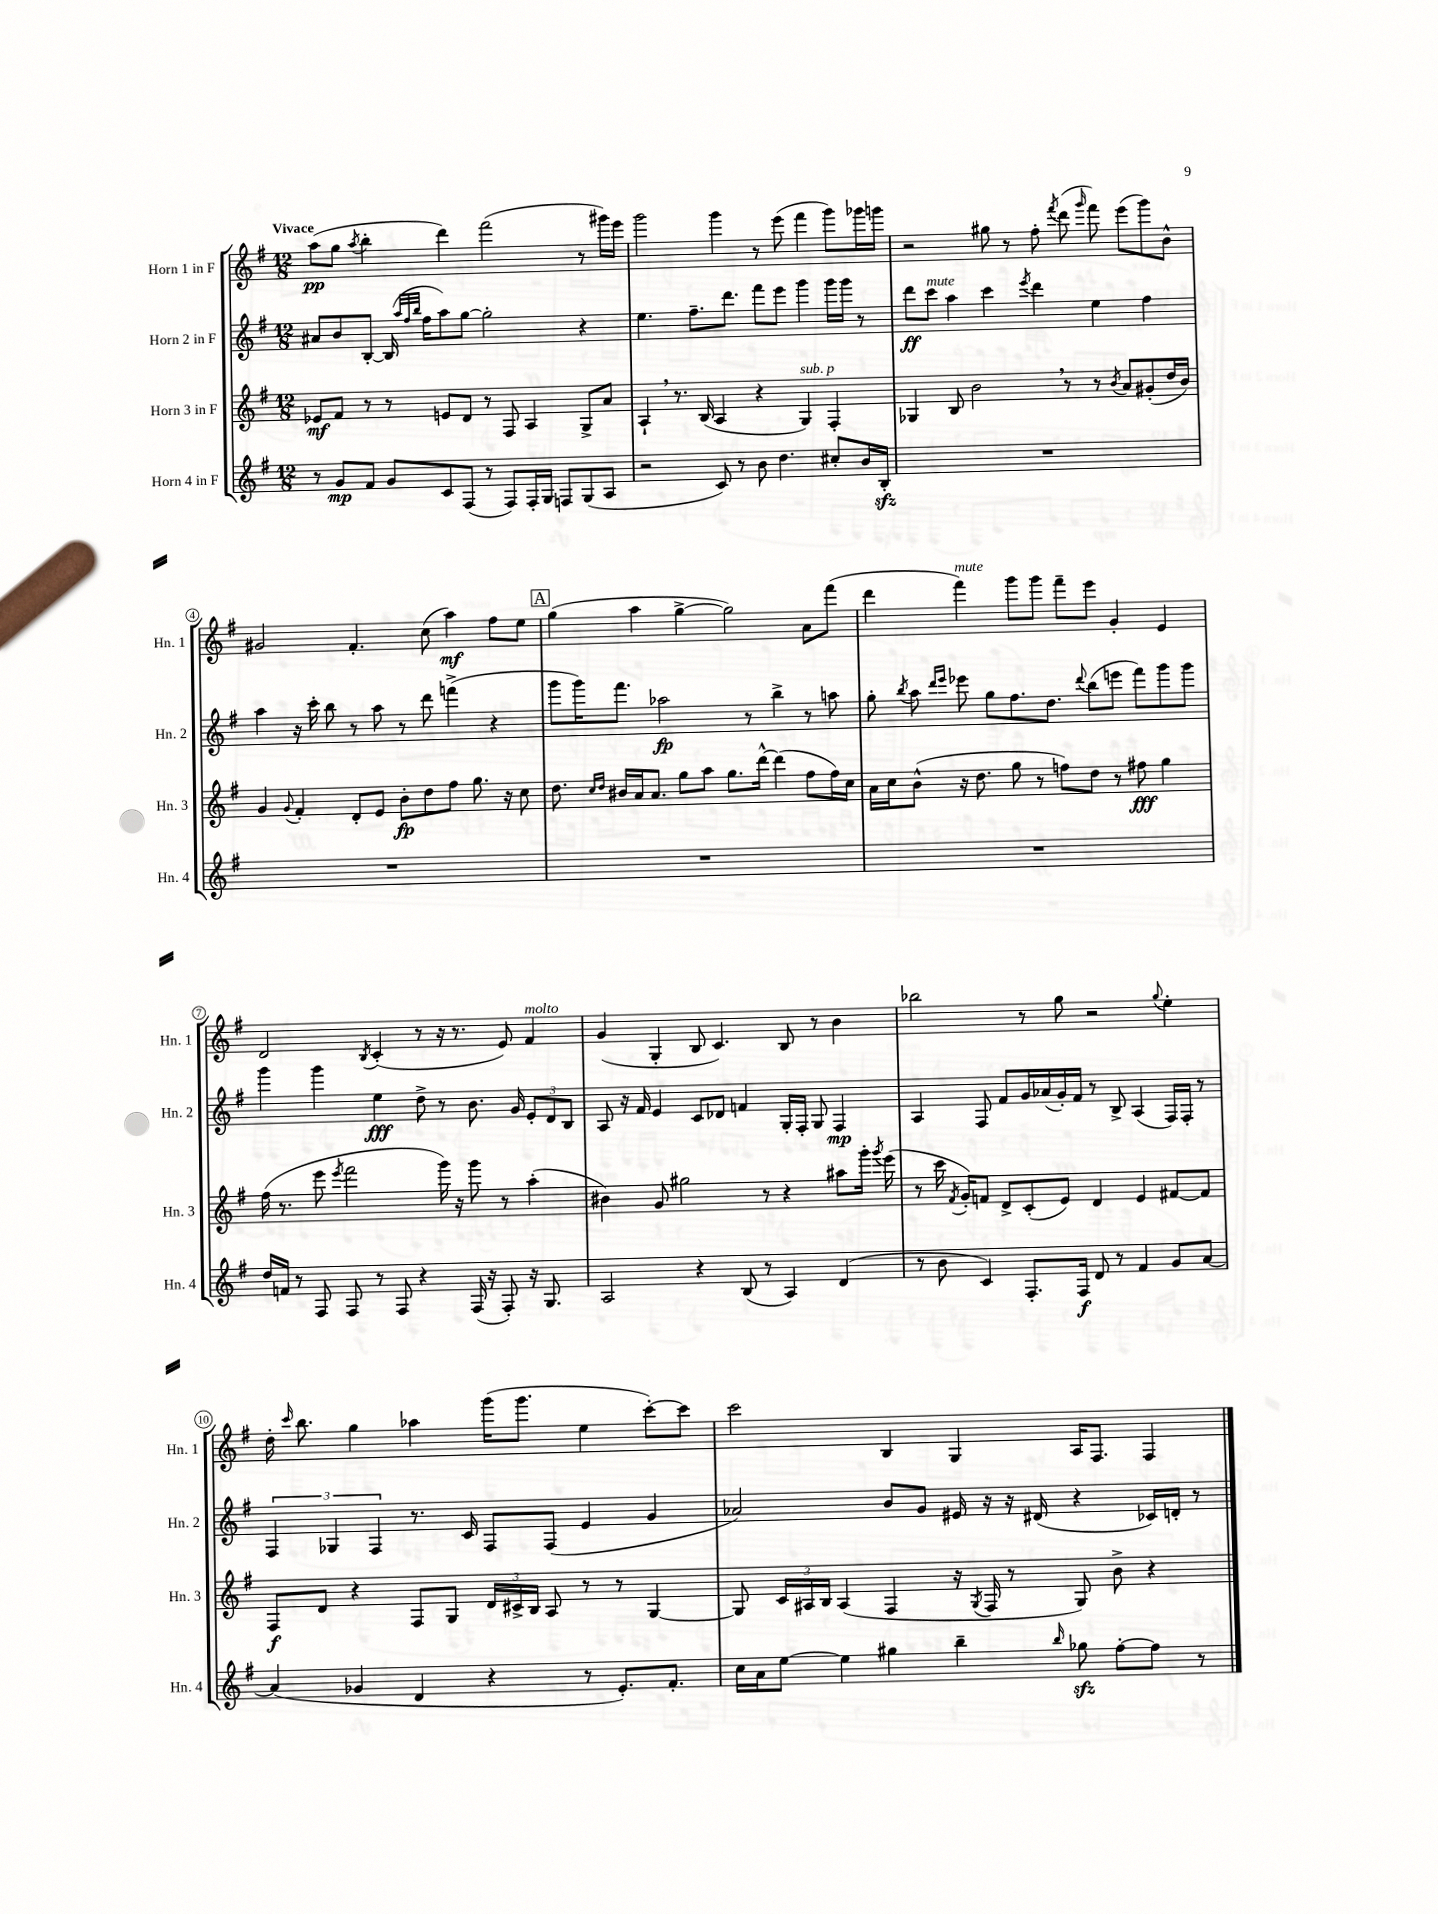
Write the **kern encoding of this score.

**kern	**kern	**kern	**kern
*staff4	*staff3	*staff2	*staff1
*clefG2	*clefG2	*clefG2	*clefG2
*k[f#]	*k[f#]	*k[f#]	*k[f#]
*M12/8	*M12/8	*M12/8	*M12/8
8r	8e-	8a#	(8aa
8g	8f#	8b	8gg
.	.	.	8qaa
8f#	8r	[8B'	4bb'
8g	8r	(16B]	.
.	.	32qqaa	.
.	.	32qqff#	.
.	.	32qqbb	.
.	.	16ff#	.
8c	8e	8aa)	4ddd)
(8F#	8d	[8gg	.
8r	8r	2gg']	(2fff#
8F#)	8F#	.	.
16F#'	4A	.	.
16G	.	.	.
8F	.	.	.
(8G	8G^	4r	8r
8A	8a	.	16ggg#)
.	.	.	16eee
=	=	=	=
2r	4A`	4.ee	2ggg
.	8.r	.	.
.	.	8.ff#~	.
.	(16B	.	.
8c)	4A	.	4ggg
.	.	8.ddd	.
8r	.	.	.
8b	4r	8fff#	8r
4.dd	.	8eee	(8eee
.	4G)	4ggg	4fff#
8cc#'	4F#'	16ggg	8ggg)
.	.	16ggg	.
16b	.	8r	16ggg-
16B'	.	.	16ggg
=	=	=	=
1.r	4G-	8ddd	2r
.	.	8ccc	.
.	8B	4aa	.
.	2b	.	.
.	.	4ccc	8gg#
.	.	.	8r
.	.	8qeee	.
.	.	4ddd	8ff#'
.	.	.	8qfff#
.	8r	.	(8ddd
.	.	.	16qqggg
.	8r	4ee	8fff#)
.	8qb	.	.
.	8a	.	(8eee
.	(8g#'	4ff#	8ggg)
.	16dd	.	8b^^
.	16b)	.	.
=	=	=	=
1.r	4g	4aa	2g#
.	8qqg	.	.
.	4f#'	16r	.
.	.	16ccc'	.
.	.	8bb	.
.	8d'	8r	4.f#'
.	8e	8aa	.
.	8b'	8r	.
.	8dd	8ddd	(8cc
.	8ff#	(4fff^	4aa)
.	8.gg	.	.
.	.	4r	8ff#
.	16r	.	.
.	8cc	.	8ee
=	=	=	=
1.r	8.dd	8ggg	(4gg
.	.	16ggg)	.
.	16qqcc	.	.
.	16qqdd	.	.
.	16b#	8.fff#	.
.	16a	.	4aa
.	8.a	.	.
.	.	2aa-	.
.	8gg	.	[4gg^
.	8aa	.	.
.	8.gg	.	2gg])
.	.	8r	.
.	[16ddd^^	.	.
.	(4ddd]	4bb^	.
.	8ff#	8r	8a
.	16ff#)	8aa	(8fff#
.	16cc	.	.
=	=	=	=
1.r	16a	8gg'	4ddd
.	16cc	.	.
.	.	8qbb	.
.	(8b^^	8aa	.
.	.	16qqddd	.
.	.	16qqeee	.
.	16r	8eee-	4fff#)
.	8.dd	.	.
.	.	8gg	.
.	8gg	8.ff#	8ggg
.	8r	.	8ggg
.	.	8.dd	.
.	8ff)	.	8fff#~
.	.	8qqddd	.
.	8dd	(8bb	8eee
.	8r	8eee	4g'
.	8ff#	8fff#)	.
.	4gg	8ggg	4e
.	.	8ggg	.
=	=	=	=
16dd	(16ff#	4ggg	2d
16f	8.r	.	.
8r	.	.	.
8F#	8eee	4ggg	.
.	8qeee	.	.
8F#	2fff#	.	.
.	.	.	8qB
8r	.	4ee	(4c'
8F#	.	.	.
4r	.	8dd^	8r
.	16ggg)	8r	16r
.	16r	.	8.r
(16F#	8ggg	8.b	.
16r	.	.	.
8F#')	8r	.	8e)
.	.	16g	.
16r	(4aa'	12e'	4f#
8.G	.	.	.
.	.	12d	.
.	.	12B	.
=	=	=	=
2A	4b#)	8A	(4g
.	.	16r	.
.	.	16f#	.
.	8g	4e	4G'
.	2gg#	.	.
4r	.	8c	8B
.	.	8d-	4.c)
(8B	.	4f	.
8r	8r	.	.
4A)	4r	16G'	8B
.	.	16F#'	.
.	.	8G	8r
(4d	8aa#	4F#	4b
.	16ggg'	.	.
.	8qggg	.	.
.	(16eee	.	.
=	=	=	=
8r	8r	4A	2bb-
8b	16ccc	.	.
.	8qf#	.	.
.	16g')	.	.
4c)	8f	8F#	.
.	8d^	8f#	.
8.F#'	(8c'	16g	8r
.	.	(16a-	.
.	8e)	16g')	8gg
16F#	.	16f#	.
8d	4d	8r	2r
8r	.	8B^	.
4f#	4e	(4A	.
.	.	.	8qqgg
8g	[8f#	16F#)	4ee'
.	.	16F#'	.
[8a	8f#]	8r	.
=	=	=	=
(4a]	8F#	6F#	16dd'
.	.	.	16qqccc
.	.	.	8.bb
.	8d	.	.
.	.	6G-	.
4g-	4r	.	4gg
.	.	6F#	.
4d	8F#	8.r	4aa-
.	8G	.	.
.	.	16c	.
4r	24d	8F#	(16ggg
.	24c#^	.	.
.	.	.	8.ggg
.	24B	.	.
.	8A	(8F#	.
8r	8r	4e	4ee
8.e')	8r	.	.
.	[4G	4g	[8ccc')
8.f#'	.	.	.
.	.	.	8ccc]
=	=	=	=
16cc	8G]	2a-)	2ccc
16a	.	.	.
[8ee	24c	.	.
.	24A#	.	.
.	24B	.	.
4ee]	(4A#	.	.
4gg#	4F#	8b	4B
.	.	8g	.
4bb~	16r	16e#	4G
.	8qG	.	.
.	16F#	16r	.
.	8r	16r	.
.	.	(16d#	.
16qqbb	.	.	.
8gg-	8G)	4r	16A
.	.	.	8.F#
[8ff#'	8b^	.	.
8ff#]	4r	16c-)	4F#
.	.	16d'	.
8r	.	8r	.
==	==	==	==
*-	*-	*-	*-
